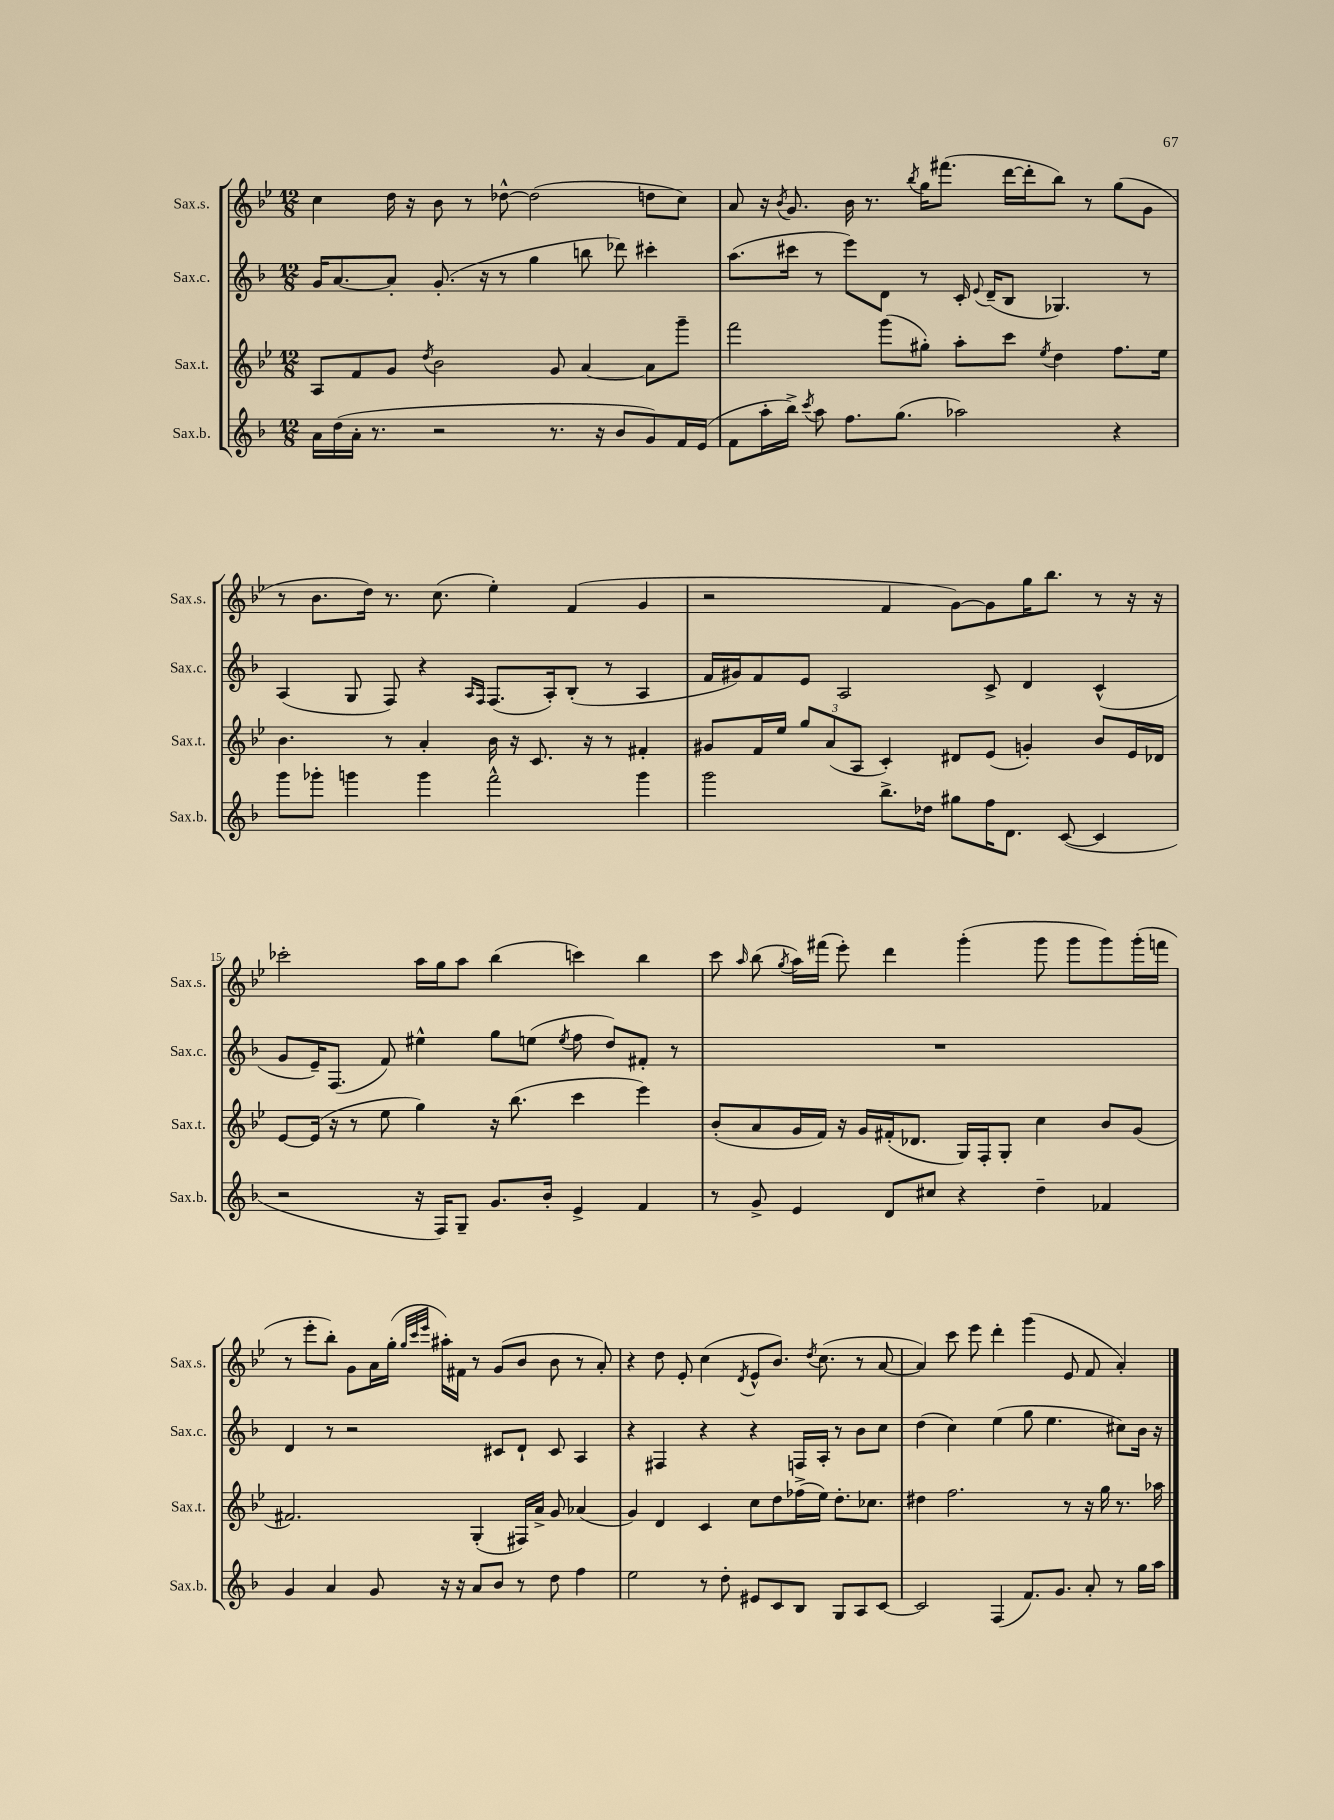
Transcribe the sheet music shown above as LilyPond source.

<<
\new StaffGroup <<
\new Staff = "s0" \with { instrumentName = "Sax.s." shortInstrumentName = "Sax.s." } {
    \clef treble \key bes \major \numericTimeSignature \time 12/8
    \autoBeamOff c''4 d''16 r16 bes'8 r8 des''8~-^ des''2( d''8[ c''8]) |
    a'8 r16 \acciaccatura { bes'8 } g'8. bes'16 r8. \acciaccatura { bes''8 } g''16[ fis'''8.]( d'''16[~ d'''16-. bes''8]) r8 g''8[( g'8] |
    r8 bes'8.[ d''16]) r8. c''8.( ees''4-.) f'4( g'4 |
    r2 f'4 g'8[~) g'8 g''16 bes''8.] r8 r16 r16 |
    ces'''2-. a''16[ g''16 a''8] bes''4( c'''4) bes''4 |
    c'''8 \grace { a''16 } bes''8( \acciaccatura { g''8 } a''16[) fis'''16]( ees'''8-.) d'''4 g'''4-.( g'''8 g'''8[ g'''8) g'''16-.( f'''16] |
    r8 ees'''8[-. bes''8]-.) g'8[ a'16 g''16]-.( \grace { g''32[ c'''32 ees'''32] } ais''16[-.) fis'16] r8 g'8[( bes'8] bes'8 r8 a'8-.) |
    r4 d''8 ees'8-. c''4( \acciaccatura { d'8 } ees'8[-^ bes'8.]) \acciaccatura { d''8 } c''8.( r8 a'8~ |
    a'4) c'''8 ees'''8 d'''4-. g'''4( ees'8 f'8 a'4-.) \bar "|." |
}
\new Staff = "s1" \with { instrumentName = "Sax.c." shortInstrumentName = "Sax.c." } {
    \clef treble \key f \major \numericTimeSignature \time 12/8
    \autoBeamOff g'16[ a'8.~ a'8]-. g'8.-.( r16 r8 g''4 b''8 des'''8) cis'''4-. |
    a''8.[( cis'''16] r8 e'''8[) d'8] r8 c'16-. \appoggiatura { e'8 } d'16[--( bes8] ges4.) r8 |
    a4( g8 f8) r4 \grace { a16[ f16] } f8.[( a16-.) bes8]-.( r8 a4 |
    f'16[ gis'16) f'8 e'8] a2 c'8-> d'4 c'4-^( |
    g'8[ e'16--) f8.]( f'8) eis''4-^ g''8[ e''8]( \acciaccatura { e''8 } f''8 d''8[) fis'8]-. r8 |
    R1. |
    d'4 r8 r2 cis'8[ d'8]-! cis'8 a4 |
    r4 fis4 r4 r4 f16[ a16]-. r8 bes'8[ c''8] |
    d''4( c''4) e''4( g''8 e''4. cis''8[) bes'16] r16 \bar "|." |
}
\new Staff = "s2" \with { instrumentName = "Sax.t." shortInstrumentName = "Sax.t." } {
    \clef treble \key bes \major \numericTimeSignature \time 12/8
    \autoBeamOff a8[ f'8 g'8] \acciaccatura { d''8 } bes'2 g'8 a'4~ a'8[ g'''8]-- |
    f'''2 g'''8[( gis''8]-.) a''8[-. c'''8] \acciaccatura { ees''8 } d''4 f''8.[ ees''16] |
    bes'4. r8 a'4-. bes'16 r16 c'8. r16 r8 fis'4-. |
    gis'8[ f'16 ees''16] \tuplet 3/2 { g''8[ a'8( a8] } c'4-.) dis'8[ ees'8]( g'4-.) bes'8[ ees'16 des'16] |
    ees'8[~ ees'16]( r16 r8 ees''8 g''4) r16 bes''8.( c'''4 ees'''4) |
    bes'8[-.( a'8 g'16 f'16]) r16 g'16[ fis'16-.( des'8.] g16[) f16-. g8]-. c''4 bes'8[ g'8]( |
    fis'2.) g4-.( fis16[) a'16]-> g'8 aes'4( |
    g'4) d'4 c'4 c''8[ d''8 fes''16->( ees''16]) d''8.[-. ces''8.] |
    dis''4 f''2. r8 r16 g''16 r8. aes''16 \bar "|." |
}
\new Staff = "s3" \with { instrumentName = "Sax.b." shortInstrumentName = "Sax.b." } {
    \clef treble \key f \major \numericTimeSignature \time 12/8
    \autoBeamOff a'16[ d''16( a'16]-. r8. r2 r8. r16 bes'8[ g'8) f'16 e'16]( |
    f'8[ a''16-. bes''16]->) \acciaccatura { c'''8 } a''8 f''8.[ g''8.]( aes''2) r4 |
    g'''8[ ges'''8]-. g'''4 g'''4 f'''2-^ g'''4 |
    g'''2 bes''8.[-> des''16] gis''8[ f''16 d'8.] c'8~( c'4 |
    r2 r16 f16[) g8]-- g'8.[ bes'16]-. e'4-> f'4 |
    r8 g'8-> e'4 d'8[ cis''8] r4 d''4-- fes'4 |
    g'4 a'4 g'8 r16 r16 a'8[ bes'8] r8 d''8 f''4 |
    e''2 r8 d''8-. eis'8[ c'8 bes8] g8[ a8 c'8]~ |
    c'2 f4( f'8.[) g'8.] a'8-. r8 g''16[ a''16] \bar "|." |
}
>>
>>
\layout { \context { \Score currentBarNumber = #11 \override BarNumber.break-visibility = ##(#f #t #t) barNumberVisibility = #(every-nth-bar-number-visible 5) } }
